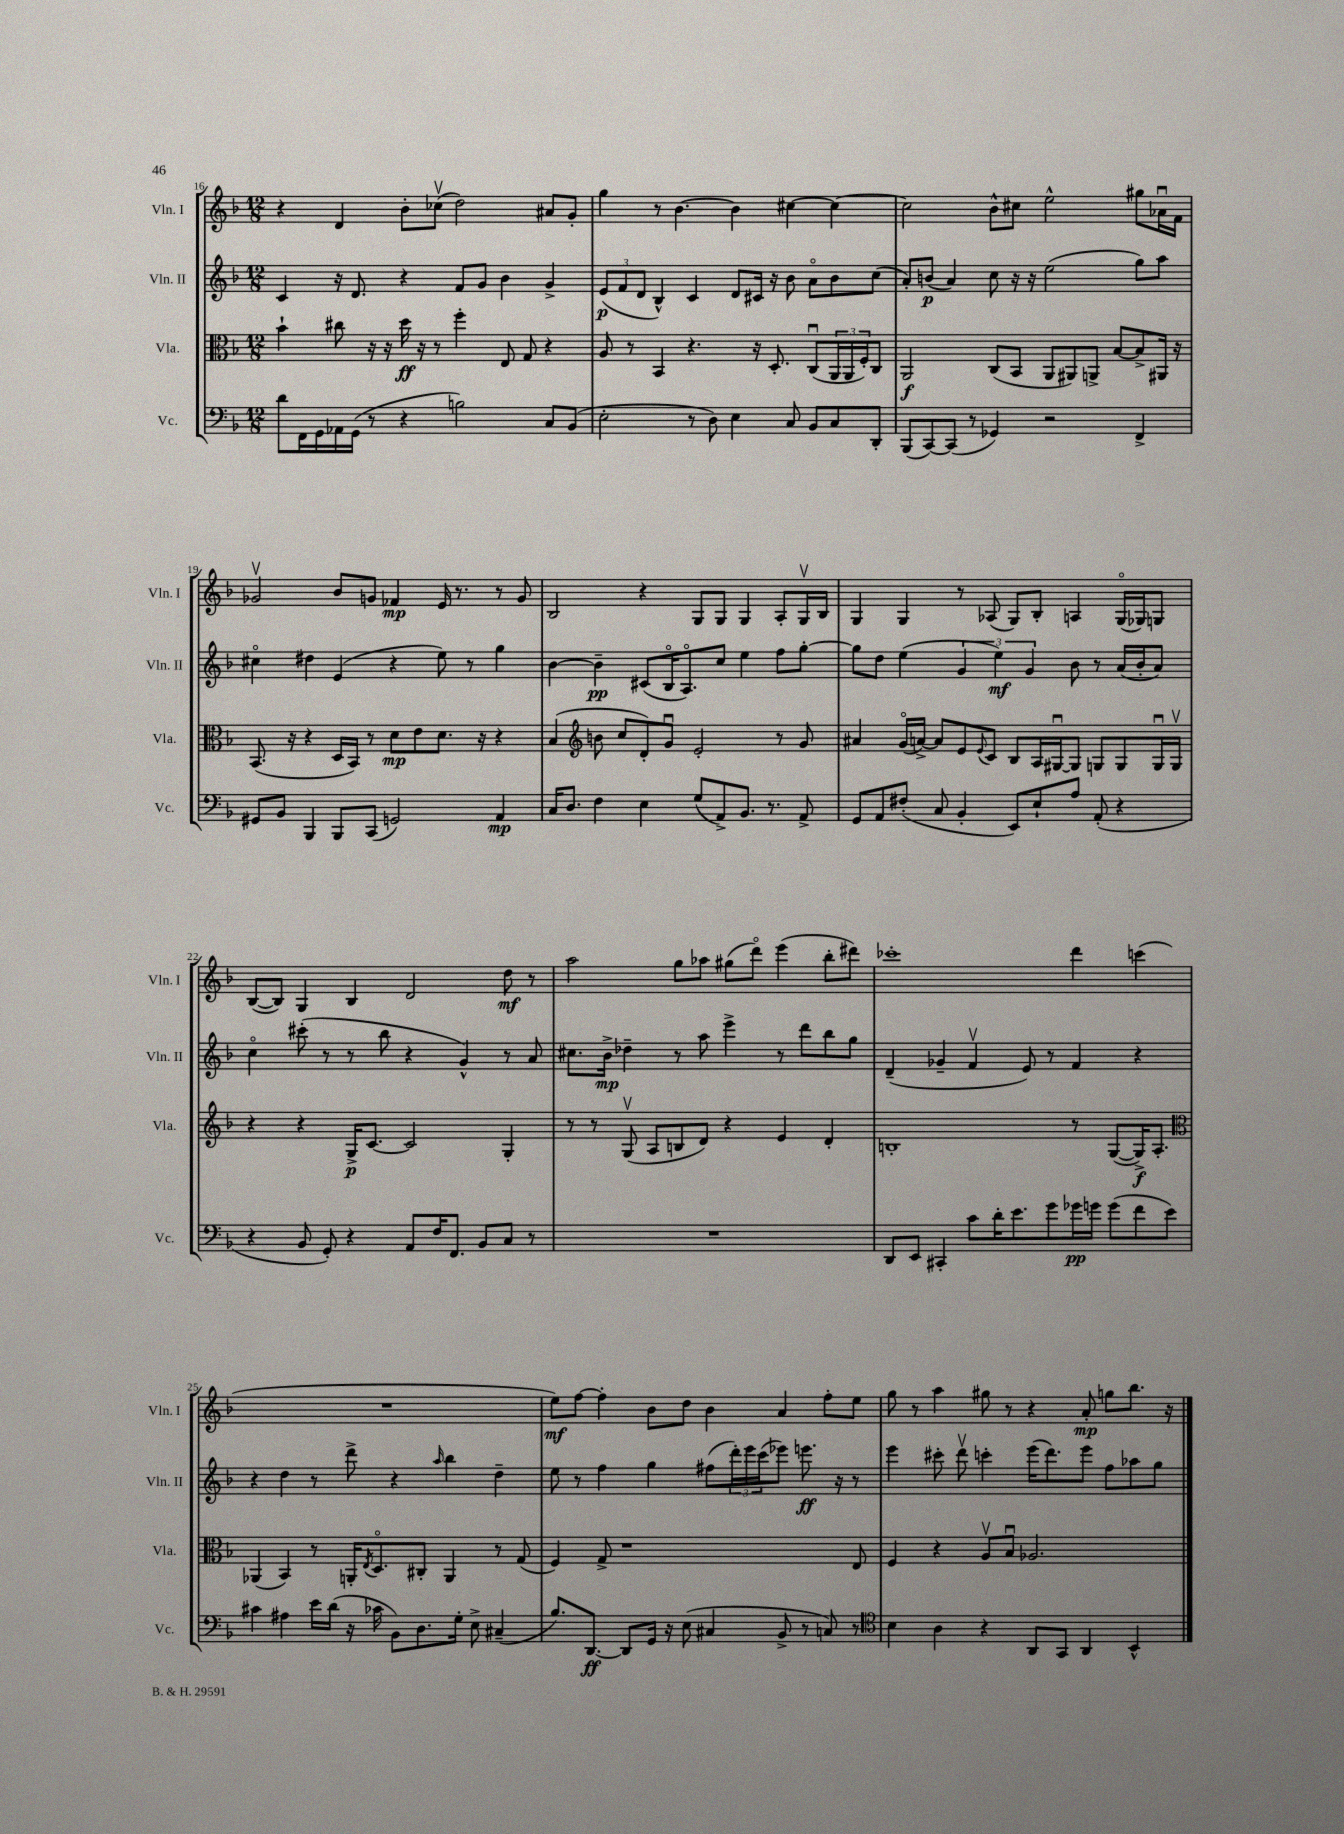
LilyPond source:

<<
\new StaffGroup <<
\new Staff = "s0" \with { instrumentName = "Vln. I" shortInstrumentName = "Vln. I" } {
    \clef treble \key f \major \numericTimeSignature \time 12/8
    r4 d'4 bes'8-. ces''8\upbow( d''2) ais'8 g'8-. |
    g''4 r8 bes'4.~ bes'4 cis''4~ cis''4~ |
    cis''2 bes'8-^ cis''8 e''2-^ gis''8 aes'16\downbow f'16 |
    ges'2\upbow bes'8 g'8 fes'4\mp e'16 r8. r8 g'8 |
    bes2 r4 g8 g8 g4 a8-. g16\upbow bes16 |
    g4 g4 r8 aes8( g8) bes8-. a4 g16\flageolet( ges16) g8 |
    bes8~( bes8) g4 bes4 d'2 d''8\mf r8 |
    a''2 g''8 aes''8 gis''8( d'''8\flageolet) e'''4( bes''8-. dis'''8) |
    ces'''1-. d'''4 c'''4( |
    R1. |
    e''8\mf) f''8~ f''4-. bes'8 d''8 bes'4 a'4 f''8-. e''8 |
    g''8 r8 a''4 gis''8 r8 r4 a'8-.\mp g''8 bes''8. r16 \bar "|." |
}
\new Staff = "s1" \with { instrumentName = "Vln. II" shortInstrumentName = "Vln. II" } {
    \clef treble \key f \major \numericTimeSignature \time 12/8
    c'4 r16 d'8. r4 f'8 g'8 bes'4 g'4-> |
    \tuplet 3/2 { e'8\p( f'8 d'8 } bes4-^) c'4 d'8 cis'16 r16 bes'8 a'8\flageolet bes'8 c''8( |
    a'8-.) b'8\p( a'4) c''8 r16 r16 e''2( g''8) a''8 |
    cis''4\flageolet dis''4 e'4( r4 e''8) r8 g''4 |
    bes'4~ bes'4--\pp cis'8( bes16\flageolet a8.\flageolet) c''8 e''4 f''8 g''8~-. |
    g''8 d''8 e''4( \tuplet 3/2 { g'4 e''4\mf) g'4 } bes'8 r8 a'16( bes'16-. a'8) |
    c''4\flageolet cis'''8-.( r8 r8 bes''8 r4 g'4-^) r8 a'8 |
    cis''8. bes'16->\mp des''4-- r8 a''8 e'''4-> r8 d'''8 bes''8 g''8 |
    d'4--( ges'4-- f'4\upbow e'8) r8 f'4 r4 |
    r4 d''4 r8 d'''8-> r4 \grace { a''16 } bes''4 d''4-- |
    e''8 r8 f''4 g''4 fis''8( \tuplet 3/2 { d'''16-.) e'''16 c'''16( } ees'''8) e'''8.\ff r16 r8 |
    e'''4 cis'''8-. d'''8\upbow c'''4-. e'''16( d'''8.) e'''8 f''8 aes''8 g''8 \bar "|." |
}
\new Staff = "s2" \with { instrumentName = "Vla." shortInstrumentName = "Vla." } {
    \clef alto \key f \major \numericTimeSignature \time 12/8
    bes'4-! cis''8 r16 r16 d''16\ff r16 r8 f''4-. e8 g8 r4 |
    a8 r8 bes,4 r4. r16 d8.-. c8\downbow( \tuplet 3/2 { a,16 a,16 f16-.) } c8 |
    a,2\f c8( bes,8 a,8 ais,8) a,8-> bes8~ bes8-> ais,16 r16 |
    bes,8.( r16 r4 d16 bes,16) r8 d'8\mp e'8 d'8. r16 r4 |
    bes4( \clef treble b'8 c''8 d'8-.) g'8\downbow e'2-. r8 g'8 |
    ais'4 g'16\flageolet( a'16~->) a'8 e'8 \appoggiatura { e'8 } c'8 bes8 a16 gis16~\downbow gis8 g8 g8 g16\downbow g16\upbow |
    r4 r4 g16->\p c'8.~ c'2 g4-. |
    r8 r8 g8\upbow( a8 b8 d'8) r4 e'4 d'4-. |
    b1-. r8 g8~( g16->\f) a8.-. |
    \clef alto aes,4( bes,4) r8 a,16-. \acciaccatura { e8 } d8.\flageolet cis8-. a,4 r8 g8( |
    f4) g8-> r1 e8 |
    f4 r4 a8\upbow bes8\downbow aes2. \bar "|." |
}
\new Staff = "s3" \with { instrumentName = "Vc." shortInstrumentName = "Vc." } {
    \clef bass \key f \major \numericTimeSignature \time 12/8
    d'8 f,16 g,16 aes,16 g,16( r8 r4 b2) c8 bes,8( |
    e2-. r8 d8) e4 c8 bes,8 c8 d,8-. |
    bes,,8( c,8~) c,8( r8 ges,4) r2 f,4-> |
    gis,8 bes,8 bes,,4 bes,,8 c,8( g,2) a,4\mp |
    c16 d8. f4 e4 g8( a,8->) bes,8. r8. a,8-> |
    g,8 a,8 fis8-.( c8 bes,4-. e,8) e8-! a8 a,8-.( r4 |
    r4 bes,8 g,8-.) r4 a,8 f16 f,8. bes,8 c8 r8 |
    R1. |
    d,8 e,8 cis,4-. c'8 d'16-. e'8. g'8 ges'16\pp g'16 g'8( f'8 e'8) |
    cis'4 ais4 e'16 d'16( r16 ces'16 bes,8) d8. g16-. e8-> cis4--( |
    bes8.) d,8.~\ff d,8 g,16 r16 e8( cis4 bes,8-> r8 c8) r8 |
    \clef tenor bes4 a4 r4 a,8 g,8 a,4 bes,4-^ \bar "|." |
}
>>
>>
\layout { \context { \Score currentBarNumber = #16 } }
